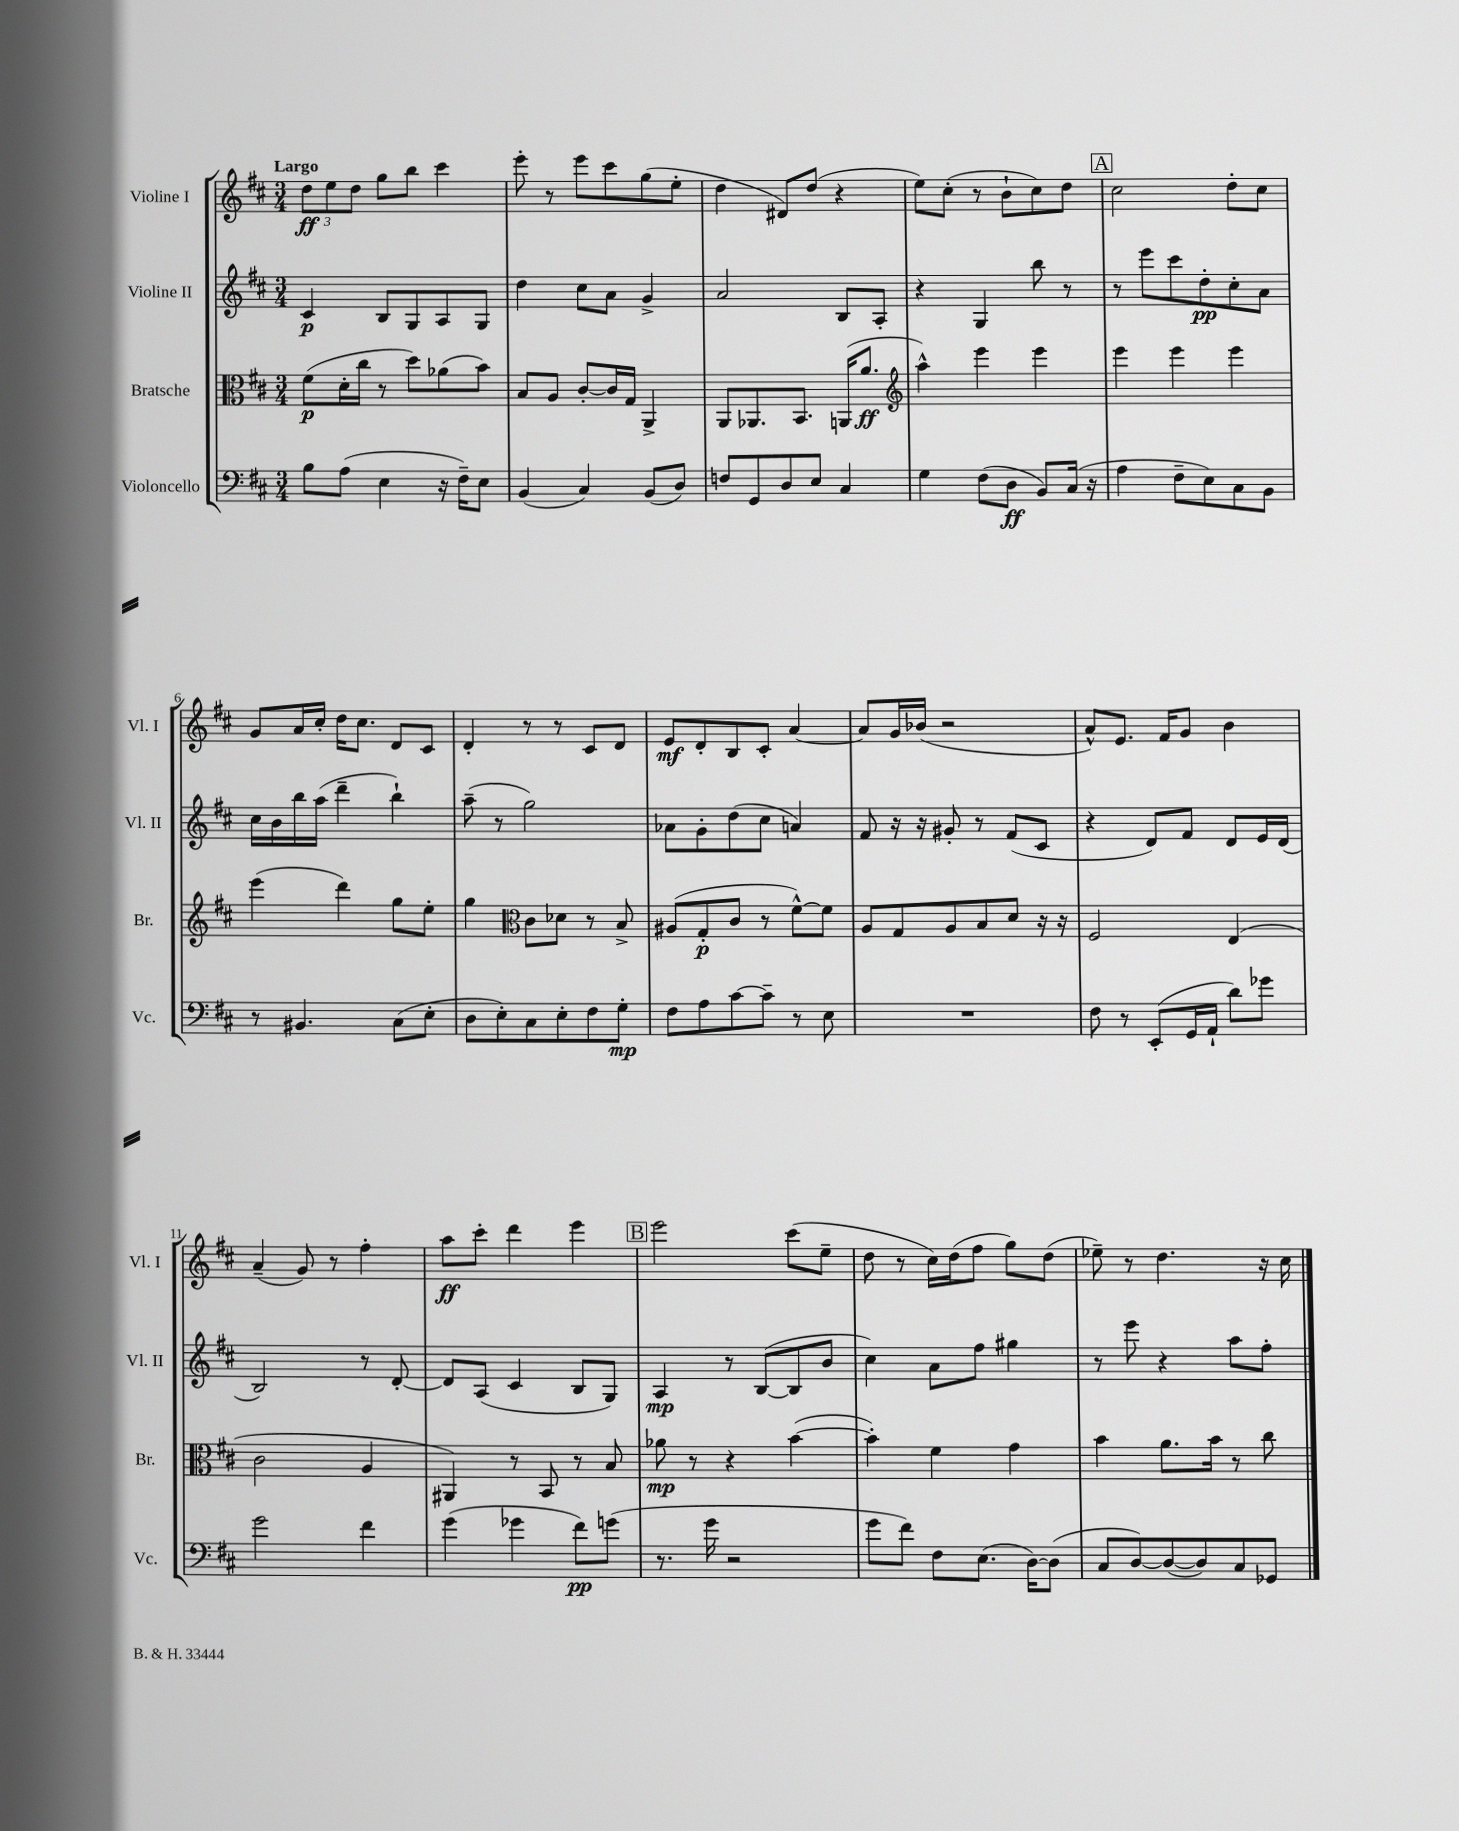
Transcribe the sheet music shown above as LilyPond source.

<<
\new StaffGroup <<
\new Staff = "s0" \with { instrumentName = "Violine I" shortInstrumentName = "Vl. I" } {
    \clef treble \key d \major \numericTimeSignature \time 3/4 \tempo "Largo"
    \tuplet 3/2 { d''8\ff e''8 d''8 } g''8 b''8 cis'''4 |
    e'''8-. r8 e'''8 cis'''8 g''8( e''8-. |
    d''4 dis'8) d''8( r4 |
    e''8) cis''8-.( r8 b'8-! cis''8) d''8 |
    \mark \markup { \box "A" } cis''2 d''8-. cis''8 |
    g'8 a'16 cis''16-. d''16 cis''8. d'8 cis'8 |
    d'4-. r8 r8 cis'8 d'8 |
    e'8\mf d'8-. b8 cis'8-. a'4~ |
    a'8 g'16 bes'16( r2 |
    a'8-^) e'8. fis'16 g'8 b'4 |
    a'4--( g'8) r8 fis''4-. |
    a''8\ff cis'''8-. d'''4 e'''4 |
    \mark \markup { \box "B" } e'''2 cis'''8( e''8-- |
    d''8 r8 cis''16) d''16( fis''8 g''8) d''8( |
    ees''8--) r8 d''4. r16 cis''16 \bar "|." |
}
\new Staff = "s1" \with { instrumentName = "Violine II" shortInstrumentName = "Vl. II" } {
    \clef treble \key d \major \numericTimeSignature \time 3/4
    cis'4\p b8 g8 a8 g8 |
    d''4 cis''8 a'8 g'4-> |
    a'2 b8 a8-. |
    r4 g4 b''8 r8 |
    \mark \markup { \box "A" } r8 e'''8 cis'''8 d''8-.\pp cis''8-. a'8 |
    cis''16 b'16 b''16 a''16( d'''4-- b''4-!) |
    a''8--( r8 g''2) |
    aes'8 g'8-. d''8( cis''8 a'4) |
    fis'8 r16 r16 gis'8-. r8 fis'8( cis'8 |
    r4 d'8) fis'8 d'8 e'16 d'16( |
    b2) r8 d'8~-. |
    d'8 a8( cis'4 b8 g8) |
    \mark \markup { \box "B" } a4\mp r8 b8~( b8 b'8 |
    cis''4) a'8 fis''8 gis''4 |
    r8 e'''8 r4 a''8 fis''8-. \bar "|." |
}
\new Staff = "s2" \with { instrumentName = "Bratsche" shortInstrumentName = "Br." } {
    \clef alto \key d \major \numericTimeSignature \time 3/4
    fis'8\p( d'16-. cis''16 r8 d''8) aes'8( b'8) |
    b8 a8 cis'8~-. cis'16 g16 a,4-> |
    a,8 aes,8. b,8. a,16( a'8.\ff |
    \clef treble a''4-^) e'''4 e'''4 |
    \mark \markup { \box "A" } e'''4 e'''4 e'''4 |
    e'''4( d'''4) g''8 e''8-. |
    g''4 \clef alto cis'8 des'8 r8 b8-> |
    ais8( g8-.\p cis'8 r8 fis'8~-^) fis'8 |
    a8 g8 a8 b8 d'8 r16 r16 |
    fis2 e4( |
    cis'2 a4 |
    ais,4) r8 b,8 r8 b8 |
    \mark \markup { \box "B" } aes'8\mp r8 r4 b'4~( |
    b'4-.) fis'4 g'4 |
    b'4 a'8. b'16 r8 cis''8 \bar "|." |
}
\new Staff = "s3" \with { instrumentName = "Violoncello" shortInstrumentName = "Vc." } {
    \clef bass \key d \major \numericTimeSignature \time 3/4
    b8 a8( e4 r16 fis16--) e8 |
    b,4( cis4) b,8( d8) |
    f8 g,8 d8 e8 cis4 |
    g4 fis8( d8\ff b,8) cis16( r16 |
    \mark \markup { \box "A" } a4 fis8-- e8) cis8 b,8 |
    r8 bis,4. cis8( e8-. |
    d8 e8-.) cis8 e8-. fis8 g8-.\mp |
    fis8 a8 cis'8~ cis'8-- r8 e8 |
    R2. |
    fis8 r8 e,8-.( g,16 a,16-! d'8) ges'8 |
    g'2 fis'4 |
    g'4( ges'4 fis'8\pp) g'8( |
    \mark \markup { \box "B" } r8. g'16 r2 |
    g'8 fis'8) fis8 e8.( d16~) d8( |
    cis8 d8~) d8~( d8) cis8 ges,8 \bar "|." |
}
>>
>>
